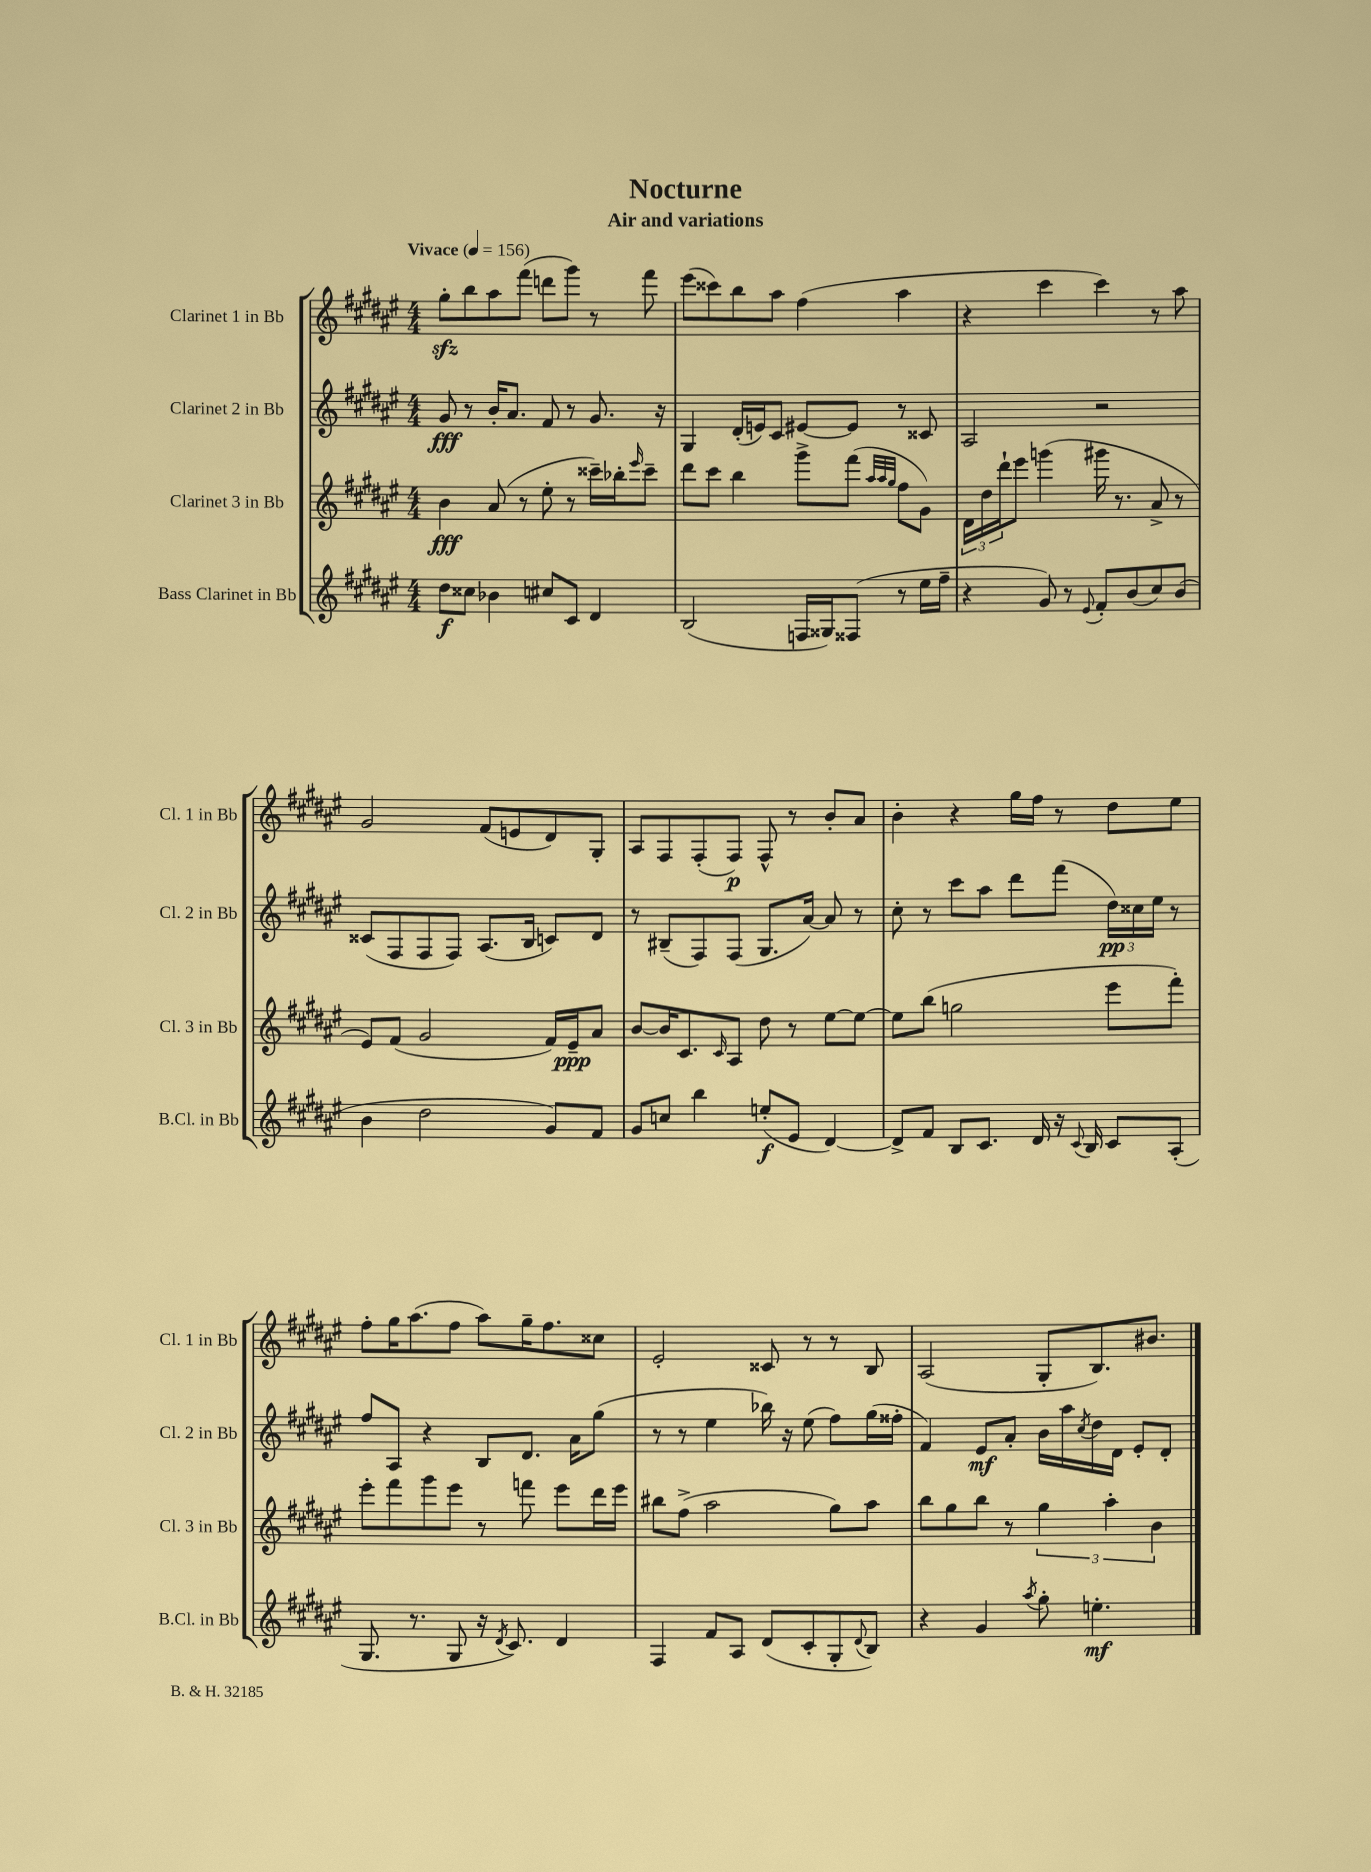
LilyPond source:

\header { title = "Nocturne" subtitle = "Air and variations" }
<<
\new StaffGroup <<
\new Staff = "s0" \with { instrumentName = "Clarinet 1 in Bb" shortInstrumentName = "Cl. 1 in Bb" } {
    \clef treble \key fis \major \numericTimeSignature \time 4/4 \tempo "Vivace" 4 = 156
    gis''8-.\sfz b''8 ais''8 fis'''8( d'''8 gis'''8) r8 fis'''8 |
    eis'''8( cisis'''8) b''8 ais''8 fis''4( ais''4 |
    r4 cis'''4 cis'''4) r8 ais''8 |
    gis'2 fis'8( e'8 dis'8) gis8-. |
    ais8 fis8 fis8-.( fis8\p) fis8-^ r8 b'8-. ais'8 |
    b'4-. r4 gis''16 fis''16 r8 dis''8 eis''8 |
    fis''8-. gis''16 ais''8.( fis''8 ais''8) gis''16-- fis''8. cisis''8 |
    eis'2-. cisis'8 r8 r8 b8 |
    ais2( gis8-. b8.) bis'8. \bar "|." |
}
\new Staff = "s1" \with { instrumentName = "Clarinet 2 in Bb" shortInstrumentName = "Cl. 2 in Bb" } {
    \clef treble \key fis \major \numericTimeSignature \time 4/4
    gis'8\fff r8 b'16-. ais'8. fis'8 r8 gis'8. r16 |
    gis4 dis'16-.( e'16) cis'8 eis'8~ eis'8 r8 cisis'8 |
    ais2 r2 |
    cisis'8( fis8 fis8 fis8) ais8.( b16 c'8) dis'8 |
    r8 bis8--( fis8) fis8( gis8. ais'16~) ais'8 r8 |
    cis''8-. r8 cis'''8 ais''8 dis'''8 fis'''8( \tuplet 3/2 { dis''16\pp) cisis''16 eis''16 } r8 |
    fis''8 ais8 r4 b8 dis'8. ais'16 gis''8( |
    r8 r8 eis''4 bes''16) r16 eis''8( fis''8) gis''16( fisis''16-. |
    fis'4) eis'8\mf ais'8-. b'16 ais''16 \acciaccatura { cis''8 } dis''16 dis'16 eis'8-. dis'8-. \bar "|." |
}
\new Staff = "s2" \with { instrumentName = "Clarinet 3 in Bb" shortInstrumentName = "Cl. 3 in Bb" } {
    \clef treble \key fis \major \numericTimeSignature \time 4/4
    b'4\fff ais'8( r8 eis''8-. r8 cisis'''16--) bes''16-. \grace { eis'''16 } cisis'''8-- |
    dis'''8 cis'''8 b''4 gis'''8-> fis'''8( \grace { ais''32 ais''32 gis''32 } fis''8 gis'8) |
    \tuplet 3/2 { dis'16 dis''16 dis'''16-! } eis'''8 g'''4( gis'''16 r8. ais'8-> r8 |
    eis'8) fis'8( gis'2 fis'16) eis'16--\ppp ais'8 |
    b'8~ b'16 cis'8. \grace { cis'16 } ais8 dis''8 r8 eis''8~ eis''8~ |
    eis''8 b''8( g''2 eis'''8 fis'''8-.) |
    eis'''8-. fis'''8 gis'''8 eis'''8 r8 f'''8 eis'''8 dis'''16 eis'''16 |
    bis''8 fis''8->( ais''2 gis''8) ais''8 |
    b''8 gis''8 b''8 r8 \tuplet 3/2 { gis''4 ais''4-. b'4 } \bar "|." |
}
\new Staff = "s3" \with { instrumentName = "Bass Clarinet in Bb" shortInstrumentName = "B.Cl. in Bb" } {
    \clef treble \key fis \major \numericTimeSignature \time 4/4
    dis''8\f cisis''8 bes'4 cis''8 cis'8 dis'4 |
    b2( f16 gisis16) fisis8( r8 eis''16 fis''16-- |
    r4 gis'8) r8 \appoggiatura { eis'8 } fis'8-. b'8( cis''8) b'8( |
    b'4 dis''2 gis'8) fis'8 |
    gis'8 c''8 b''4 e''8-.\f( eis'8 dis'4~) |
    dis'8-> fis'8 b8 cis'8. dis'16 r16 \appoggiatura { cis'8 } b16 cis'8 ais8-.( |
    gis8. r8. gis8 r16 \acciaccatura { dis'8 } cis'8.) dis'4 |
    fis4 fis'8 ais8 dis'8( cis'8-. gis8-. \appoggiatura { dis'8 } b8) |
    r4 gis'4 \acciaccatura { ais''8 } gis''8-. e''4.-.\mf \bar "|." |
}
>>
>>
\layout { \context { \Score \remove "Bar_number_engraver" } }
